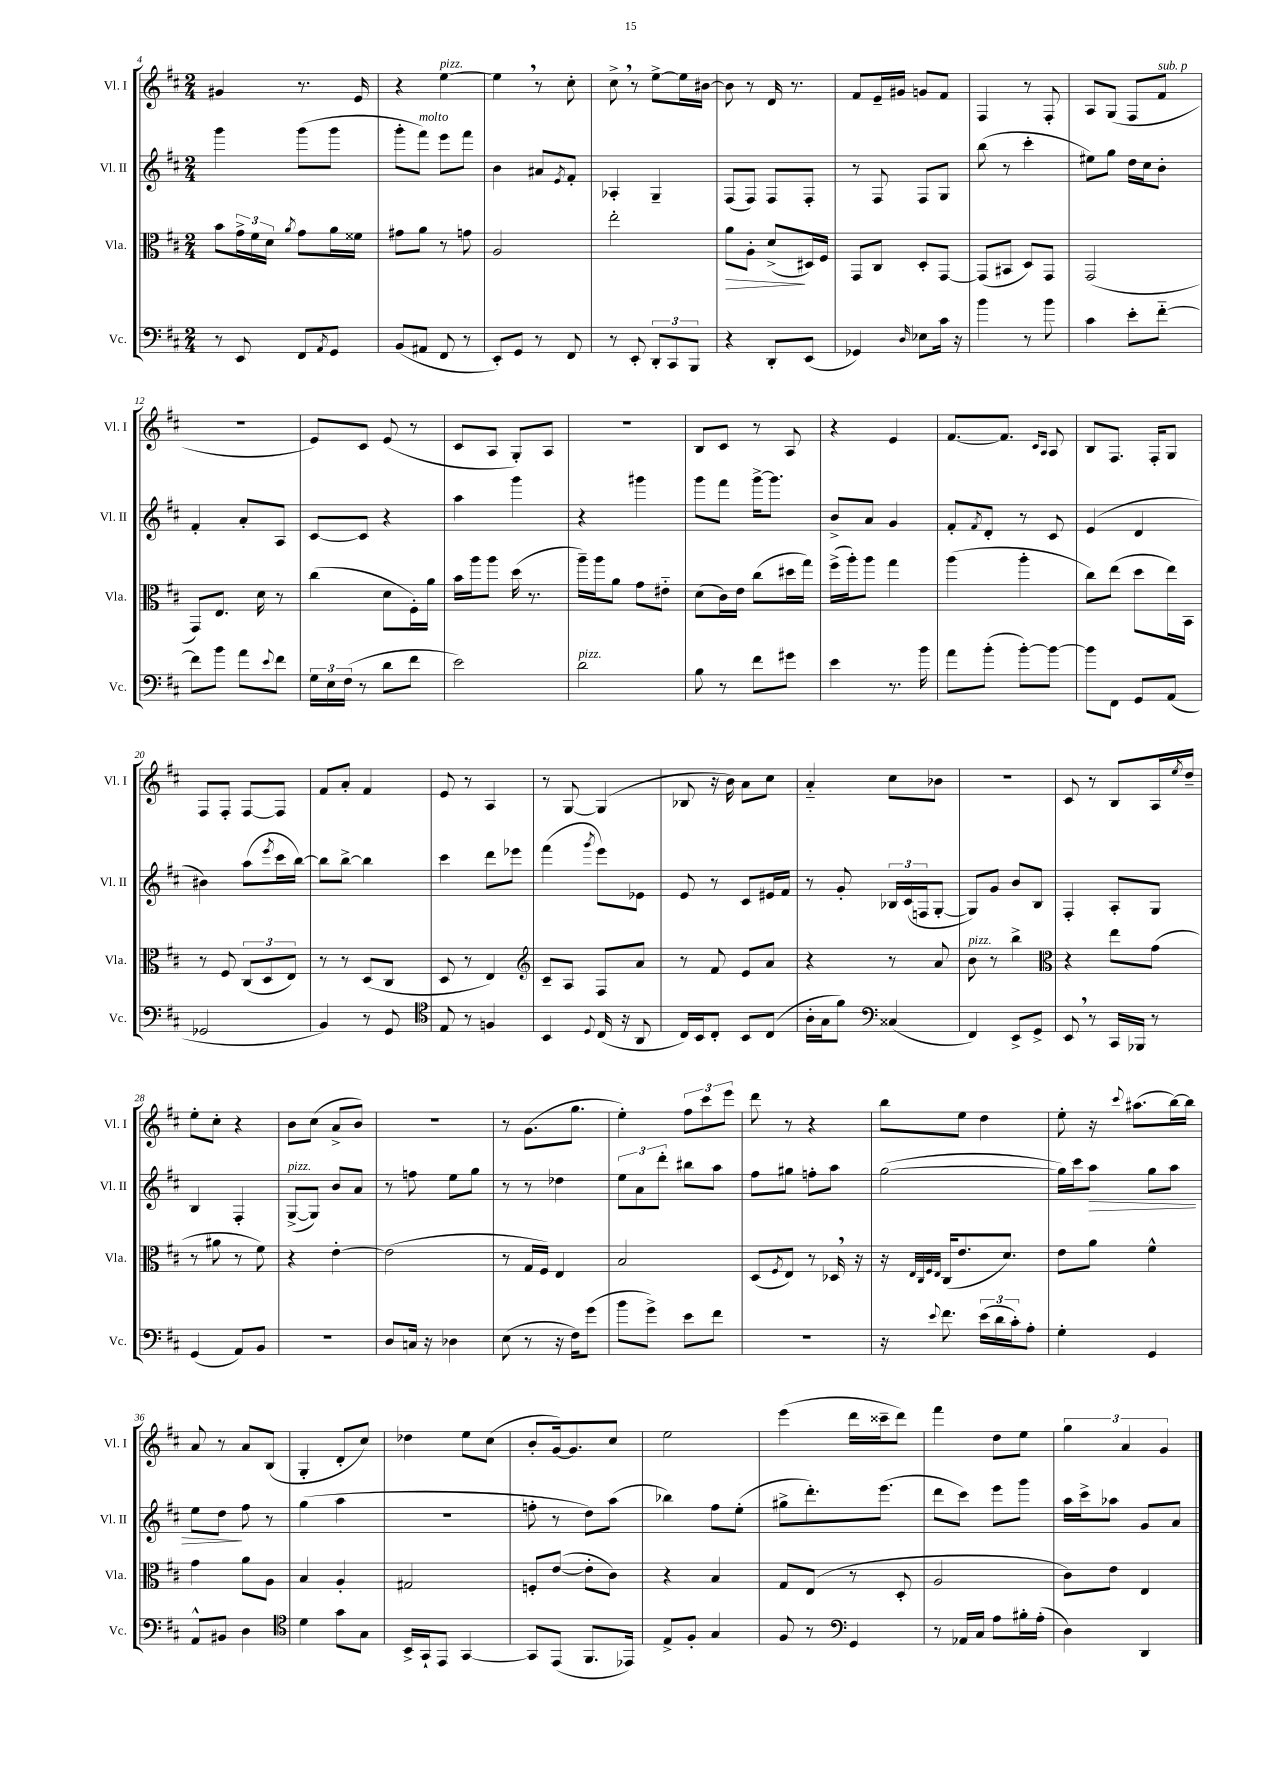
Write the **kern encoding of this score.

**kern	**kern	**dynam	**kern	**dynam	**kern
*part4	*part3	*part3	*part2	*part2	*part1
*staff4	*staff3	*staff3	*staff2	*staff2	*staff1
*I"Vc.	*I"Vla.	*	*I"Vl. II	*	*I"Vl. I
*I'Vc.	*I'Vla.	*	*I'Vl. II	*	*I'Vl. I
*clefF4	*clefC3	*	*clefG2	*	*clefG2
*k[f#c#]	*k[f#c#]	*	*k[f#c#]	*	*k[f#c#]
*M2/4	*M2/4	*	*M2/4	*	*M2/4
=4	=4	=4	=4	=4	=4
8r	8b\L	.	4ggg\	.	4g#X/
8EE/	24g^\L	.	.	.	.
.	24f#\	.	.	.	.
.	24d\JJ	.	.	.	.
.	8qa/	.	.	.	.
8FF#/L	8g\L	.	(8ggg\L	.	8.r
8qAA/	.	.	.	.	.
8GG/J	16a\L	.	8ggg\J	.	.
.	16f##X\JJ	.	.	.	16e/
=5	=5	=5	=5	=5	=5
(8BB/L	8g#X\L	.	8ggg'\L	.	4r
!	!	!	!LO:TX:a:i:t=molto	!	!
8AA#X/J	8a\J	.	8fff#\J)	.	.
!	!	!	!	!	!LO:TX:a:i:t=pizz.
8FF#/	8r	.	8eee\L	.	[4ee\
8r	8gn\	.	8fff#\J	.	.
=6	=6	=6	=6	=6	=6
8EE'/L)	2A/	.	4b\	.	4ee,\]
8GG/J	.	.	.	.	.
8r	.	.	8a#X/L	.	8r
.	.	.	8qe/	.	.
8FF#/	.	.	8f#'/J	.	8cc#'\
=7	=7	=7	=7	=7	=7
8r	2ee'\	.	4A-X'/	.	8cc#^,\
8EE'/	.	.	.	.	8r
12DD'/L	.	.	4G~/	.	[8ee^\L
12CC#/	.	.	.	.	.
.	.	.	.	.	16ee\L]
12BBB/J	.	.	.	.	.
.	.	.	.	.	[16b#X\JJ
=8	=8	=8	=8	=8	=8
!	!	!LO:HP:b	!	!	!
4r	8a\L	>	(8F#/L	.	8b#\]
.	8A'\J	.	8F#/J)	.	8r
8DD'/L	(8d^/L	.	8F#/L	.	16d/
.	.	.	.	.	8.r
(8EE/J	16D#X/L)	]	8F#'/J	.	.
.	16F#/JJ	.	.	.	.
=9	=9	=9	=9	=9	=9
4GG-X/)	8GG/L	.	8r	.	8f#/L
.	8C#/J	.	8F#/	.	16e~/L
.	.	.	.	.	16g#X/JJ
16qqD/	.	.	.	.	.
8E-X\L	8D'/L	.	8F#/L	.	8gn/L
16c#\Jk	[8GG/J	.	8G/J	.	8f#/J
16r	.	.	.	.	.
=10	=10	=10	=10	=10	=10
4b\	(8GG/L]	.	(8bb\	.	4F#/
.	8BB#X/J	.	8r	.	.
8r	8D/L)	.	4ccc#'\	.	8r
8b\	8GG/J	.	.	.	8F#'/
=11	=11	=11	=11	=11	=11
4c#\	(2GG/	.	8ee#X\L)	.	8A/L
.	.	.	8gg\J	.	(8G/J
8e'\L	.	.	16dd\LL	.	8F#/L
.	.	.	16cc#\J	.	.
!	!	!	!	!	!LO:TX:a:i:t=sub. p
[8f#\J	.	.	8b'\J	.	8f#/J
!!LO:LB:g=z
=12	=12	=12	=12	=12	=12
8f#\L]	8GG/L)	.	4f#'/	.	2r
8b\J	8.E/J	.	.	.	.
8a\L	.	.	8a'/L	.	.
.	16d\	.	.	.	.
8qqe/	.	.	.	.	.
8f#\J	8r	.	8A/J	.	.
=13	=13	=13	=13	=13	=13
24G\LL	(4cc#\	.	[8c#/L	.	8e/L)
24E\	.	.	.	.	.
(24F#\JJ	.	.	.	.	.
8r	.	.	8c#/J]	.	8c#/J
8d\L	8d\L	.	4r	.	(8e/
8f#\J	16F#'\L)	.	.	.	8r
.	16a\JJ	.	.	.	.
=14	=14	=14	=14	=14	=14
2e\)	16b\LL	.	4aa\	.	8c#/L
.	16aa\J	.	.	.	.
.	8aa\J	.	.	.	8A/J
.	(16dd\	.	4ggg\	.	8G'/L)
.	8.r	.	.	.	.
.	.	.	.	.	8A/J
=15	=15	=15	=15	=15	=15
!LO:TX:a:i:t=pizz.	!	!	!	!	!
2d\	16aa~\LL)	.	4r	.	2r
.	16aa\J	.	.	.	.
.	8a\J	.	.	.	.
.	8g\L	.	4ggg#X\	.	.
.	8e#X\J	.	.	.	.
=16	=16	=16	=16	=16	=16
8B\	(8d\L	.	8ggg\L	.	8B/L
8r	16c#\L)	.	8fff#\J	.	8c#/J
.	16e\JJ	.	.	.	.
8f#\L	(8cc#\L	.	[16ggg^\KL	.	8r
.	.	.	8.ggg\J]	.	.
8g#X\J	16dd#X\L	.	.	.	8A/
.	16gg\JJ)	.	.	.	.
=17	=17	=17	=17	=17	=17
4e\	(16ff#^\LL	.	8b^/L	.	4r
.	16aa'\J)	.	.	.	.
.	8aa\J	.	8a/J	.	.
8.r	4gg\	.	4g/	.	4e/
16b\	.	.	.	.	.
=18	=18	=18	=18	=18	=18
8a\L	(4aa\	.	8f#'/L	.	[8.f#/L
.	.	.	8qf#/	.	.
(8b'\J	.	.	8d'/J	.	.
.	.	.	.	.	8.f#/J]
[8b'\L)	4aa'\	.	8r	.	.
.	.	.	.	.	16qqc#/LL
.	.	.	.	.	16qqA/JJ
8b\J_	.	.	8c#/	.	8A/
=19	=19	=19	=19	=19	=19
8b\L]	8cc#\L)	.	(4e/	.	8B/L
8FF#\J	(8ee\J	.	.	.	8.F#/J
8GG/L	8dd\L	.	4d/	.	.
.	.	.	.	.	16F#'/KL
(8AA/J	16ee\L)	.	.	.	8G/J
.	16BB\JJ	.	.	.	.
!!LO:LB:g=z
=20	=20	=20	=20	=20	=20
2GG-X/	8r	.	4b#X\)	.	8F#/L
.	8F#/	.	.	.	8F#'/J
.	(12C#/L	.	(8aa\L	.	[8F#/L
.	12D/	.	.	.	.
.	.	.	8qeee/	.	.
.	.	.	16ccc#\L	.	8F#/J]
.	12E/J)	.	.	.	.
.	.	.	[16bb\JJ)	.	.
=21	=21	=21	=21	=21	=21
4BB/)	8r	.	8bb\L]	.	8f#/L
.	8r	.	[8bb^\J	.	8a'/J
8r	(8D/L	.	4bb\]	.	4f#/
8GG/	8C#/J	.	.	.	.
=22	=22	=22	=22	=22	=22
*clefC4	*	*	*	*	*
8E/	8D/	.	4ccc#\	.	8e/
8r	8r	.	.	.	8r
4Fn/	4E/)	.	8ddd\L	.	4A/
.	.	.	8eee-X\J	.	.
=23	=23	=23	=23	=23	=23
*	*clefG2	*	*	*	*
4BB/	8c#~/L	.	(4fff#\	.	8r
.	8A/J	.	.	.	[8G/
8qqD/	.	.	8qggg/	.	.
(16C#/	8F#/L	.	8eee\L)	.	(4G/]
16r	.	.	.	.	.
8AA/	8a/J	.	8e-X\J	.	.
=24	=24	=24	=24	=24	=24
16C#/LL)	8r	.	8e/	.	8B-X/
16BB/J	.	.	.	.	.
8C#'/J	8f#/	.	8r	.	16r
.	.	.	.	.	16b\)
8BB/L	8e/L	.	8c#/L	.	8a\L
(8C#/J	8a/J	.	16e#X/L	.	8cc#\J
.	.	.	16f#/JJ	.	.
=25	=25	=25	=25	=25	=25
16A'\LL	4r	.	8r	.	4a/
16G\J	.	.	.	.	.
8f#\J)	.	.	8g'/	.	.
*clefF4	*	*	*	*	*
(4C##X/	8r	.	24B-X/LL	.	8cc#\L
.	.	.	(24c#/	.	.
.	.	.	24Fn/J	.	.
.	8a/	.	[8G'/J	.	8b-X\J
=26	=26	=26	=26	=26	=26
!	!LO:TX:a:i:t=pizz.	!	!	!	!
4FF#/)	8b\	.	8G/L])	.	2r
.	8r	.	8g/J	.	.
8EE^/L	4bb^\	.	8b/L	.	.
8GG^/J	.	.	8B/J	.	.
=27	=27	=27	=27	=27	=27
*	*clefC3	*	*	*	*
8EE,/	4r	.	4F#'/	.	8c#/
8r	.	.	.	.	8r
16CC#/LL	8ee\L	.	8A'/L	.	8B/L
16BBB-X/JJ	.	.	.	.	.
8r	(8g\J	.	8G/J	.	16A/L
.	.	.	.	.	8qee/
.	.	.	.	.	16dd~/JJ
!!LO:LB:g=z
=28	=28	=28	=28	=28	=28
(4GG/	8r	.	4B/	.	8ee'\L
.	8a#X\	.	.	.	8cc#'\J
8AA/L)	8r	.	4F#'/	.	4r
8BB/J	8f#\)	.	.	.	.
=29	=29	=29	=29	=29	=29
!	!	!	!LO:TX:a:i:t=pizz.	!	!
2r	4r	.	([8G^/L	.	8b\L
.	.	.	8G/J])	.	(8cc#\J
.	[4e'\	.	8b/L	.	8a^/L
.	.	.	8a/J	.	8b/J)
=30	=30	=30	=30	=30	=30
8D/L	(2e\]	.	8r	.	2r
16Cn/Jk	.	.	8ffn\	.	.
16r	.	.	.	.	.
4D-X\	.	.	8ee\L	.	.
.	.	.	8gg\J	.	.
=31	=31	=31	=31	=31	=31
(8E\	8r	.	8r	.	8r
8r	16G/LL	.	8r	.	(8.g\L
.	16F#/JJ)	.	.	.	.
16r	4E/	.	4dd-X\	.	.
16F#\KL)	.	.	.	.	8.gg\J
(8g\J	.	.	.	.	.
=32	=32	=32	=32	=32	=32
8b\L	2B/	.	12ee\L	.	4ee'\)
.	.	.	12a\	.	.
8g^\J)	.	.	.	.	.
.	.	.	12ddd'\J	.	.
8e\L	.	.	8bb#X\L	.	12ff#\L
.	.	.	.	.	12ccc#\
8f#\J	.	.	8aa\J	.	.
.	.	.	.	.	12eee\J
=33	=33	=33	=33	=33	=33
2r	(8D/L	.	8ff#\L	.	8ddd\
.	8qF#/	.	.	.	.
.	8E/J)	.	8gg#X\J	.	8r
.	8r	.	8ffn'\L	.	4r
.	16D-X,/	.	8aa\J	.	.
.	16r	.	.	.	.
=34	=34	=34	=34	=34	=34
16r	16r	.	([2gg\	.	8bb\L
.	32qqE/LLL	.	.	.	.
.	32qqC#/	.	.	.	.
.	32qqF#/	.	.	.	.
8qqe/	32qqE/JJJ	.	.	.	.
8.f#\	(16C#/KL	.	.	.	.
.	8.e/	.	.	.	8ee\J
(24e\LL	.	.	.	.	4dd\
24d\	.	.	.	.	.
.	8.d/J)	.	.	.	.
24c#'\J)	.	.	.	.	.
8A'\J	.	.	.	.	.
=35	=35	=35	=35	=35	=35
4G'\	8e\L	.	16gg\LL])	.	8ee'\
.	.	.	16ccc#\J	.	.
!	!	!	!	!LO:HP:b	!
.	8a\J	.	8aa\J	>	16r
.	.	.	.	.	8qqccc#/
.	.	.	.	.	(8.aa#X\L
4GG/	4f#^^\	.	8gg\L	.	.
.	.	.	8aa\J	.	[16bb\L)
.	.	.	.	.	16bb\JJ]
!!LO:LB:g=z
=36	=36	=36	=36	=36	=36
8AA^^/L	4g\	.	8ee\L	.	8a/
8BB#X/J	.	.	8dd\J	.	8r
4D\	8a\L	.	8ff#\	]	8a/L
.	8A\J	.	8r	.	(8B/J
=37	=37	=37	=37	=37	=37
*clefC4	*	*	*	*	*
4d\	4B/	.	(4gg\	.	4G'/
8g\L	4A'/	.	4aa\	.	8d'/L
8G\J	.	.	.	.	8cc#/J)
=38	=38	=38	=38	=38	=38
16BB^/LL	2G#X/	.	2r	.	4dd-X\
16GG`/J	.	.	.	.	.
8EE/J	.	.	.	.	.
[4GG/	.	.	.	.	8ee\L
.	.	.	.	.	(8cc#\J
=39	=39	=39	=39	=39	=39
8GG/L]	8Fn'/L	.	8ffn'\	.	8b'/L
(8EE/J	([8e/J	.	8r	.	[16g/k)
.	.	.	.	.	8.g/]
8.FF#/L	8e'\L]	.	8dd\L)	.	.
.	8c#\J)	.	(8aa\J	.	8cc#/J
16EE-X/Jk)	.	.	.	.	.
=40	=40	=40	=40	=40	=40
8E^/L	4r	.	4bb-X\)	.	2ee\
8F#'/J	.	.	.	.	.
4G/	4B/	.	8ff#\L	.	.
.	.	.	(8ee'\J	.	.
=41	=41	=41	=41	=41	=41
8F#/	8G/L	.	8gg#X^\L	.	(4eee\
8r	(8E/J	.	8.ddd'\)	.	.
*clefF4	*	*	*	*	*
4GG/	8r	.	.	.	16ddd\LL
.	.	.	(8.eee\J	.	16ccc##X~\J
.	8D'/	.	.	.	8ddd\J)
=42	=42	=42	=42	=42	=42
8r	2A/	.	8ddd\L	.	4fff#\
16AA-X/LL	.	.	8ccc#\J)	.	.
16C#/JJ	.	.	.	.	.
8A\L	.	.	8eee\L	.	8dd\L
16B#X'\L	.	.	8ggg\J	.	8ee\J
(16A'\JJ	.	.	.	.	.
=43	=43	=43	=43	=43	=43
4D\)	8c#\L)	.	16aa\LL	.	6gg\
.	.	.	16ccc#^\J	.	.
.	8e\J	.	8aa-X\J	.	.
.	.	.	.	.	6a/
4DD/	4E/	.	8g/L	.	.
.	.	.	.	.	6g/
.	.	.	8a/J	.	.
==	==	==	==	==	==
*-	*-	*-	*-	*-	*-
